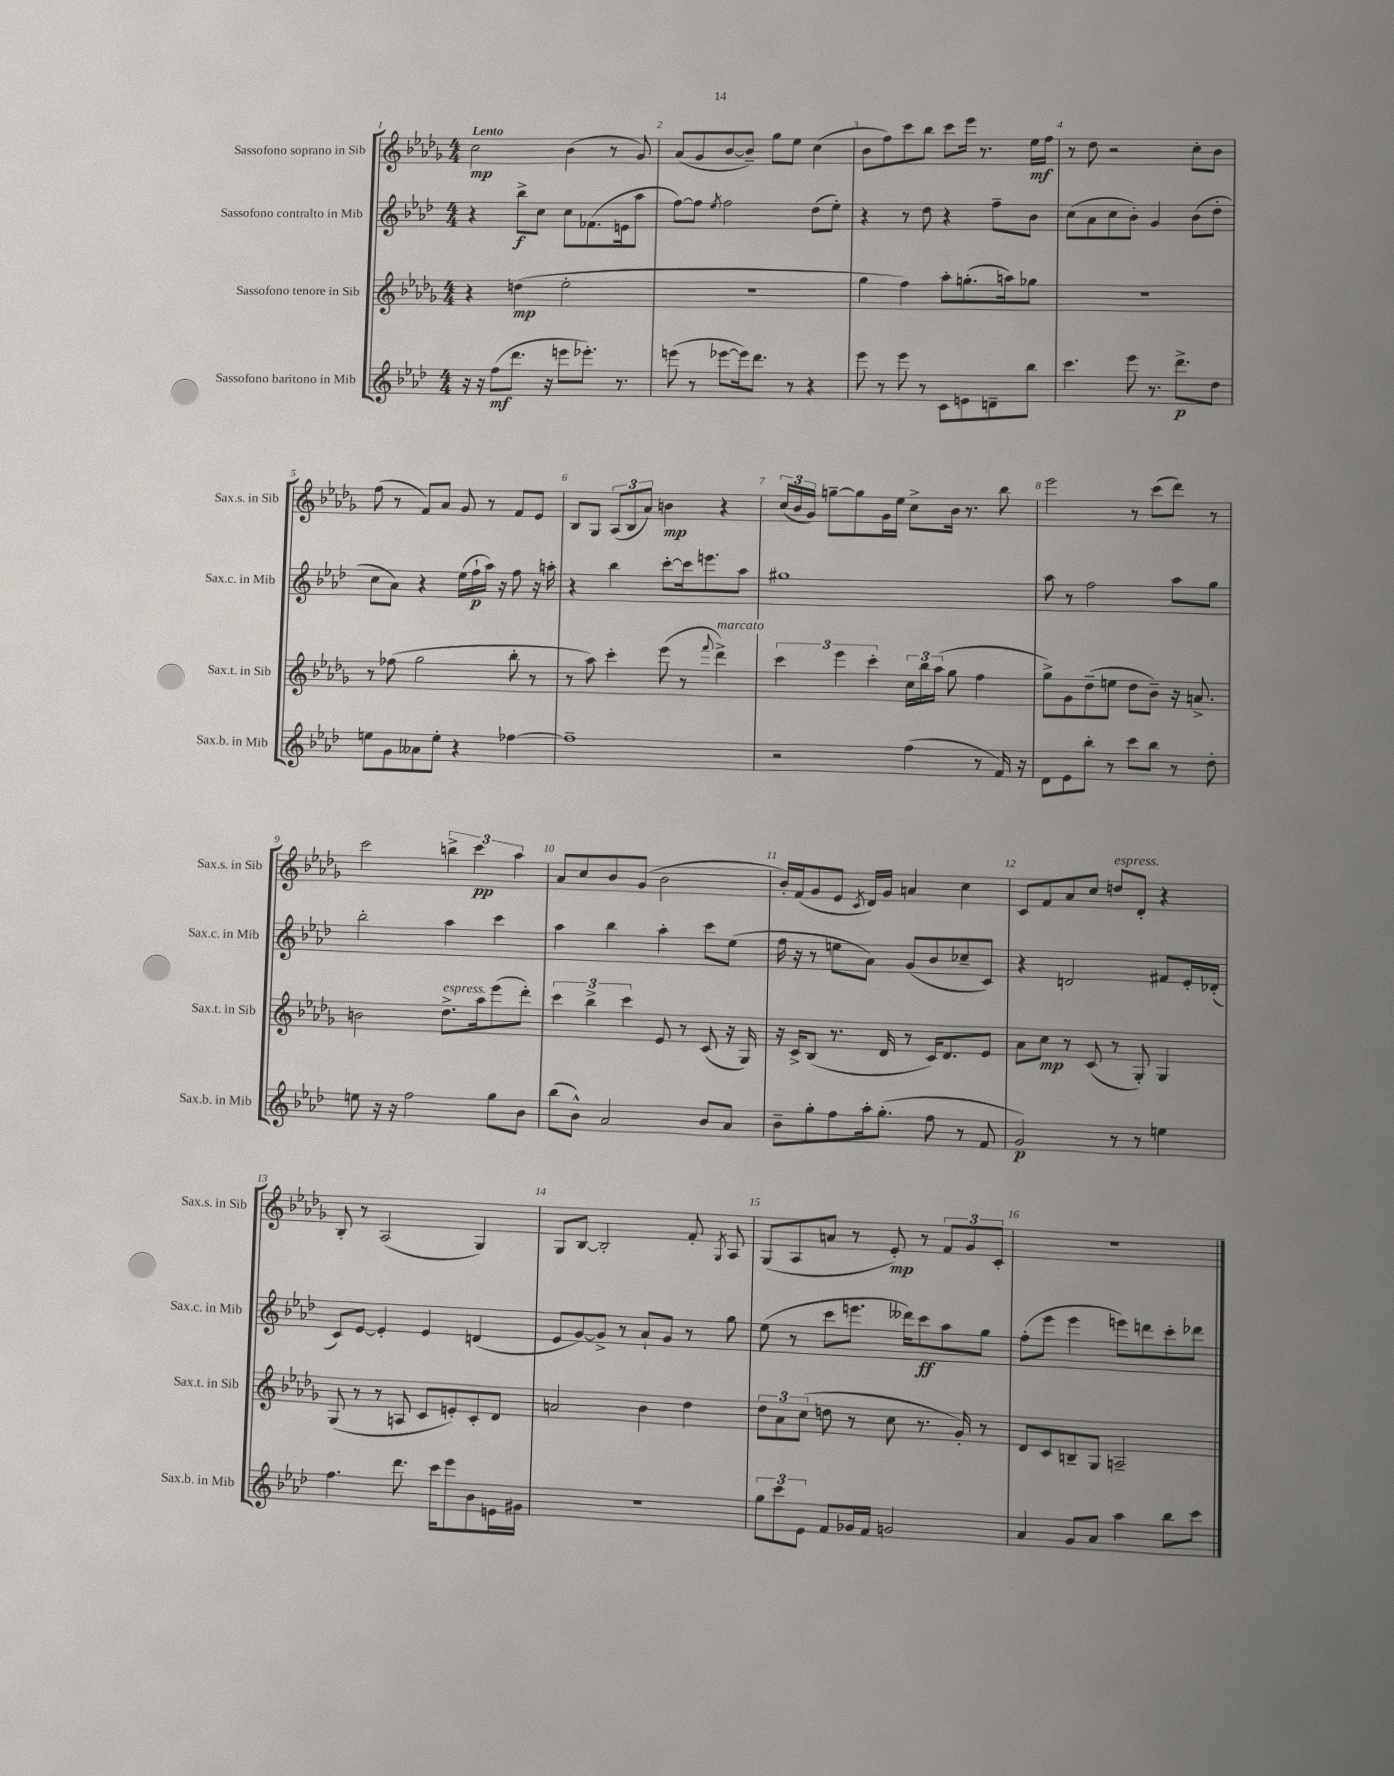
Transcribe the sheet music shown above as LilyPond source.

<<
\new StaffGroup <<
\new Staff = "s0" \with { instrumentName = "Sassofono soprano in Sib" shortInstrumentName = "Sax.s. in Sib" } {
    \clef treble \key des \major \numericTimeSignature \time 4/4 \tempo "Lento"
    \autoBeamOff c''2\mp bes'4( r8 ges'8) |
    aes'8[( ges'8 bes'8~ bes'8]--) ges''8[ ees''8] c''4( |
    bes'8[ f''8) c'''8 bes''8] c'''8[ ees'''16] r8. ees''16[\mf f''16] |
    r8 des''8 r2 c''8[-. bes'8] |
    f''8( r8 f'8[) aes'8] ges'8 r8 f'8[ ees'8] |
    bes8[ ges8] \tuplet 3/2 { aes8[( bes8 aes'8]) } b'4\mp r4 |
    \tuplet 3/2 { c''16[( bes'16 ges'16]) } g''8[~-- g''8 ges'16 ees''16] c''8[-> bes'16] r8. bes''8 |
    ees'''2 r8 c'''8[( des'''8]) r8 |
    c'''2 \tuplet 3/2 { b''4-> c'''4\pp aes''4 } |
    aes'8[ c''8 bes'8 ges'8]( bes'2 |
    bes'16[-.) f'16( ges'8 ees'8] \acciaccatura { c'8 } des'16[) ges'16] a'4 c''4 |
    c'8[ f'8 aes'8 c''8] d''8[^\markup { \italic "espress." } des'8]-. r4 |
    bes8-. r8 aes2( ges4) |
    ges8[ bes8]~ bes2-. f'8-. \acciaccatura { ges8 } aes8 |
    ges8[( aes8 a'8] r8 ees'8-.\mp) r8 \tuplet 3/2 { f'8[ ges'8 c'8]-. } |
    r1 \bar "|." |
}
\new Staff = "s1" \with { instrumentName = "Sassofono contralto in Mib" shortInstrumentName = "Sax.c. in Mib" } {
    \clef treble \key aes \major \numericTimeSignature \time 4/4
    \autoBeamOff r4 bes''8[->\f c''8] c''8[ fes'8.( e'16 aes''8] |
    f''8[~) f''8] \acciaccatura { ees''8 } f''2 des''8[( ees''8]-.) |
    r4 r8 des''8 r4 f''8[-- bes'8] |
    c''8[( aes'8 c''8 bes'8]-.) g'4 bes'8[( des''8]-. |
    c''8[ aes'8]) r4 ees''16[( f''16-!\p aes''16]) r16 f''8 r16 a''16-. |
    r4 bes''4 c'''8[~-. c'''16 e'''8. aes''8] |
    gis''1 |
    aes''8 r8 f''2 aes''8[ g''8] |
    bes''2-. aes''4 c'''4 |
    aes''4 bes''4 aes''4-. c'''8[ ees''8]( |
    f''16 r16 r8 e''8[ aes'8]) g'8[( bes'8 ces''8-- c'8]) |
    r4 d'2 fis'8[ ees'16-. des'16]-.( |
    c'8[) ees'8]~ ees'4-. ees'4 d'4( |
    ees'8[ g'8~) g'8]-> r8 aes'8[-! g'8] r8 g''8 |
    ees''8( r8 c'''8[ e'''8.] deses'''16[) c'''8\ff aes''8 g''8] |
    f''8[-.( ees'''8] ees'''4 e'''8[) d'''8 c'''8-. des'''8] \bar "|." |
}
\new Staff = "s2" \with { instrumentName = "Sassofono tenore in Sib" shortInstrumentName = "Sax.t. in Sib" } {
    \clef treble \key des \major \numericTimeSignature \time 4/4
    \autoBeamOff r4 d''4\mp( ees''2-. |
    R1 |
    ges''4 f''4) aes''8[-. g''8.-.( a''16) ges''8] |
    R1 |
    r8 fes''8( ges''2 bes''8-. r8 |
    r8 aes''8) c'''4-. ees'''8( r8 \appoggiatura { f'''8 } des'''4->^\markup { \italic "marcato" }) |
    \tuplet 3/2 { c'''4 ees'''4 c'''4-. } \tuplet 3/2 { c''16[ bes''16 aes''16]( } ges''8 f''4 |
    ges''8[->) ges'8 des''8--( e''8] des''8[ bes'8]--) r16 a'8.-> |
    b'2 des''8.[->^\markup { \italic "espress." } aes''16 ees'''8( des'''8]-.) |
    \tuplet 3/2 { c'''4 bes''4-> c'''4 } ees'8 r8 c'8( r16 ges16) |
    r16 c'16[-> bes8]( r8. des'16 r8 c'16[) des'8. ees'8] |
    aes'8[ c''8]\mp r8 c'8( r8 ges8-.) ges4 |
    ges8( r8 r8 a8 c'8[ e'8-.) c'8-. des'8] |
    a'2 bes'4 des''4 |
    \tuplet 3/2 { des''8[ aes'8 c''8]( } d''8 r8 c''8 r8. ges'16-.) r8 |
    des'8[ c'8 b8-- ges8] a2-- \bar "|." |
}
\new Staff = "s3" \with { instrumentName = "Sassofono baritono in Mib" shortInstrumentName = "Sax.b. in Mib" } {
    \clef treble \key aes \major \numericTimeSignature \time 4/4
    \autoBeamOff r16 r16 f''8[\mf( des'''8.] r16 e'''8[ ees'''8.]-.) r8. |
    e'''8( r8 ees'''8[~ ees'''16) des'''8.] r8 r4 |
    ees'''8 r8 ees'''8 r8 c'8[ e'8 d'8-- bes''8] |
    c'''4. ees'''8 r8. des'''8.[->\p des''8] |
    e''8[ g'8 aeses'8 e''8]-. r4 fes''4~ |
    fes''1-- |
    r2 f''4( r8 f'16) r16 |
    des'8[ ees'8 bes''8]-. r8 c'''8[ bes''8] r8 des''8-. |
    e''8 r16 r16 f''2 g''8[ bes'8] |
    bes''8[( bes'8]-^) aes'2 bes'8[ aes'8] |
    bes'8[-- g''8-. f''8 aes''16-. g''8.]-.( f''8 r8 f'8 |
    g'2\p) r8 r8 e''4 |
    f''4. des'''8. c'''16[ ees'''8 bes'8 e'16 gis'16] |
    R1 |
    \tuplet 3/2 { g''8[ c'''8 ees'8] } f'8[ ges'16 f'16] g'2 |
    aes'4 g'8[ aes'8] aes''4 bes''8[ c'''8] \bar "|." |
}
>>
>>
\layout { \context { \Score \override BarNumber.break-visibility = ##(#f #t #t) barNumberVisibility = #all-bar-numbers-visible } }
